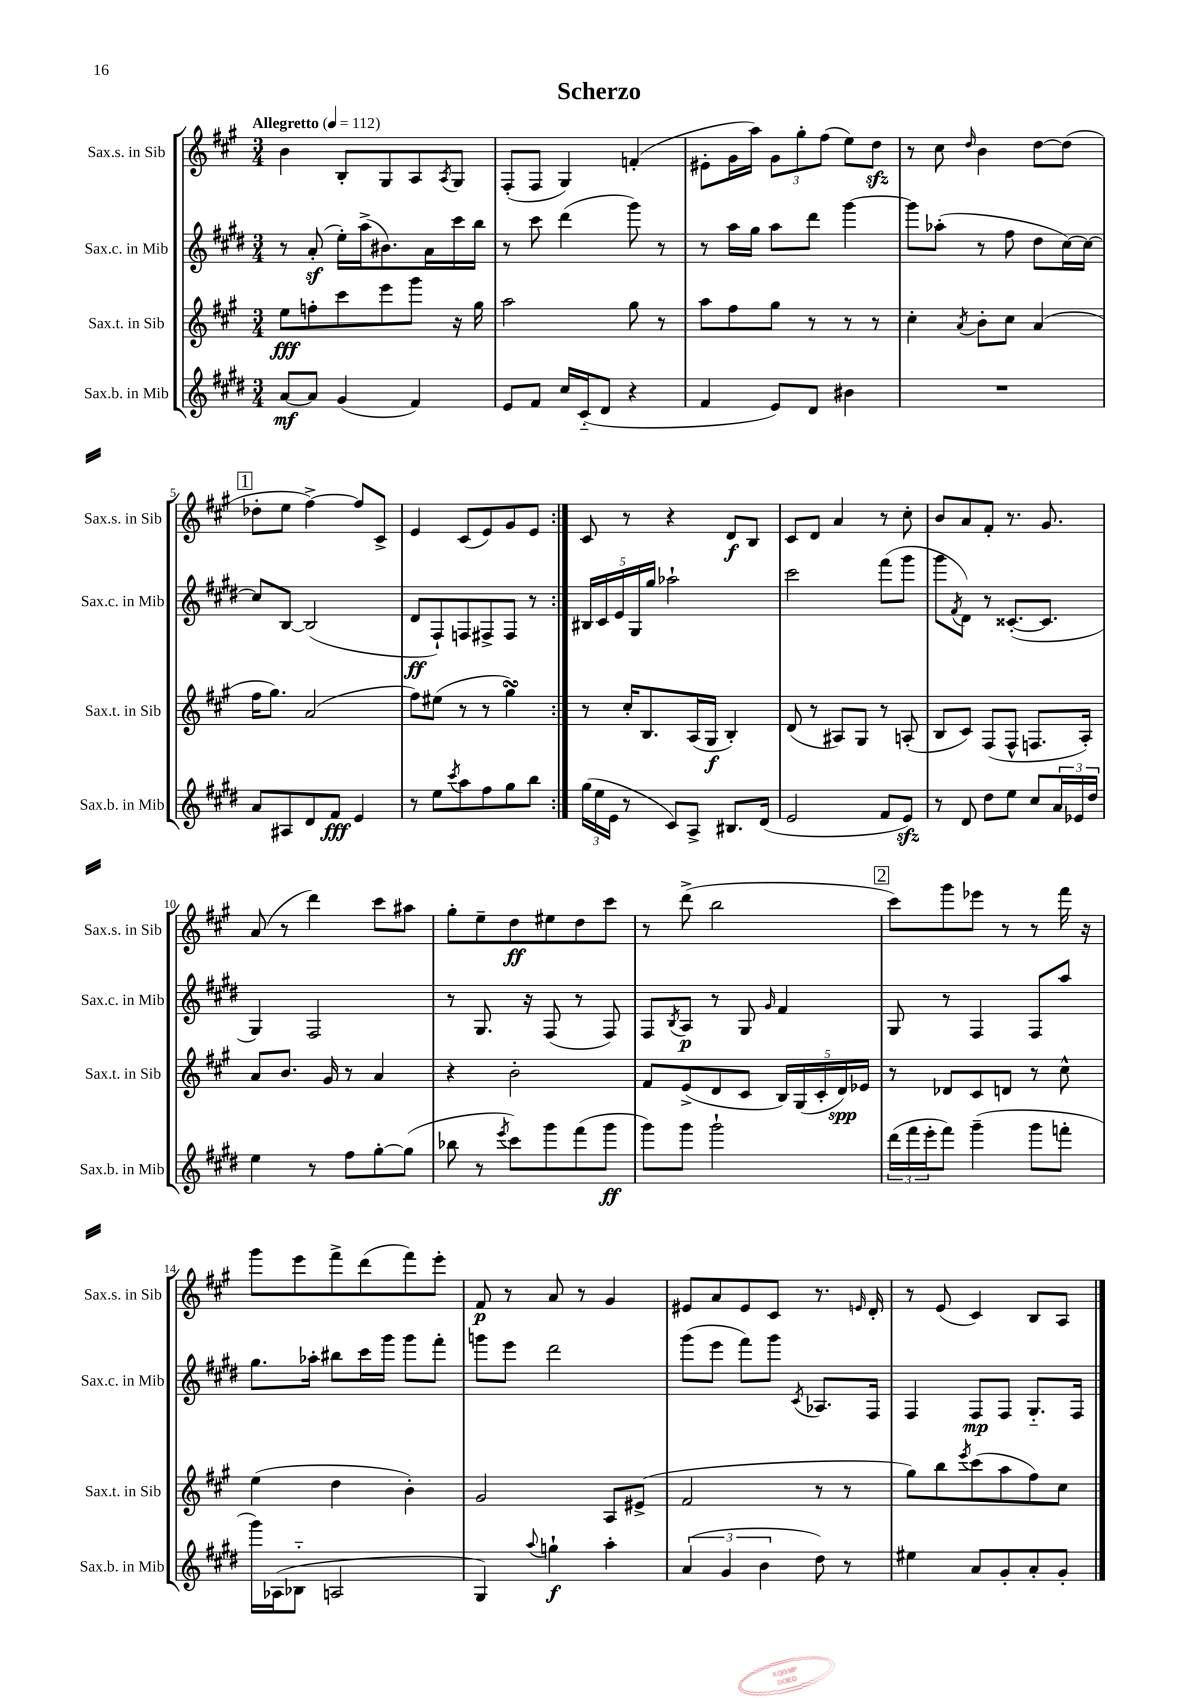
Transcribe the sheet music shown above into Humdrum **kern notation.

**kern	**kern	**kern	**kern
*staff4	*staff3	*staff2	*staff1
*clefG2	*clefG2	*clefG2	*clefG2
*k[f#c#g#d#]	*k[f#c#g#]	*k[f#c#g#d#]	*k[f#c#g#]
*M3/4	*M3/4	*M3/4	*M3/4
*MM112	*MM112	*MM112	*MM112
[8a	8ee	8r	4b
8a]	8ff'	(8a'	.
(4g#	8ccc#	16ee')	8B'
.	.	(16aa^	.
.	8eee	8.b#)	8G#
4f#)	8ggg#	.	8A
.	.	16a	.
.	.	.	8qA
.	16r	16ccc#	8G#
.	16gg#	16bb	.
=	=	=	=
8e	2aa	8r	(8F#'
8f#	.	8ccc#	8F#
16cc#	.	(4ddd#	4G#)
(16c#'~	.	.	.
8d#	.	.	.
4r	8gg#	8ggg#)	(4f'
.	8r	8r	.
=	=	=	=
4f#	8aa	8r	8e#'
.	8ff#	16aa	16g#
.	.	16gg#	16aa)
8e)	8gg#	8aa	12g#
.	.	.	12gg#'
8d#	8r	8ddd#	.
.	.	.	(12ff#
4b#	8r	[4ggg#	8ee)
.	8r	.	8dd
=	=	=	=
2.r	4cc#'	8ggg#]	8r
.	.	(8aa-'	8cc#
.	8qa	.	16qqdd
.	8b'	8r	4b
.	8cc#	8ff#	.
.	(4a	8dd#	[8dd
.	.	[16cc#)	(8dd]
.	.	16cc#_	.
=	=	=	=
8a	16ff#	8cc#]	8dd-'
.	8.gg#)	.	.
8A#	.	[8B	8ee
8d#	(2a	(2B]	[4ff#^)
8f#	.	.	.
4e	.	.	8ff#]
.	.	.	8c#^
=	=	=	=
8r	8ff#)	8d#	4e
8ee	(8ee#	8F#`)	.
8qccc#	.	.	.
8aa	8r	8F	(8c#
8ff#	8r	8F#^	8e)
8gg#	4gg#)	8F#	8g#
8bb	.	8r	8e
=:|!	=:|!	=:|!	=:|!
(24gg#	8r	20B#	8c#
24ee	.	.	.
.	.	20c#	.
24e	.	.	.
.	.	20e	.
8r	16cc#'	.	8r
.	.	20G#	.
.	8.B	.	.
.	.	20gg#	.
8c#)	.	2aa-`	4r
8A^	(16A	.	.
.	16G#	.	.
8.B#	4B')	.	8d
.	.	.	8B
(16d#	.	.	.
=	=	=	=
2e	(8d	2ccc#	8c#
.	8r	.	8d
.	8A#)	.	4a
.	8G#	.	.
8f#	8r	(8fff#	8r
8e)	(8A'	8ggg#	8cc#'
=	=	=	=
8r	8B	8ggg#	8b
.	.	8qf#	.
8d#	8c#)	8d#)	8a
8dd#	(8F#	8r	8f#'
8ee	8F#^^	([8.c##'	8.r
8cc#	8.F	.	.
.	.	8.c##]	8.g#
24a	.	.	.
24e-	.	.	.
.	16A')	.	.
24dd#	.	.	.
=	=	=	=
4ee	8a	4G#)	(8a
.	8.b	.	8r
8r	.	2F#	4ddd)
.	16g#	.	.
8ff#	8r	.	.
[8gg#'	4a	.	8ccc#
(8gg#]	.	.	8aa#
=	=	=	=
8bb-	4r	8r	8gg#'
8r	.	8.G#	8ee~
8qeee	.	.	.
8ccc#)	2b'	.	8dd
.	.	16r	.
8ggg#	.	(8F#	8ee#
(8fff#	.	8r	8dd
8ggg#	.	8F#)	8ccc#
=	=	=	=
8ggg#)	8f#	8F#	8r
.	.	8qB	.
8ggg#	(8e^	8A	(8ddd^
2ggg#`	8d	8r	2bb
.	8c#	8G#	.
.	.	16qqg#	.
.	20B)	4f#	.
.	(20G#	.	.
.	20c#'	.	.
.	20d)	.	.
.	20e-	.	.
=	=	=	=
(24ddd#	8r	8G#	8ccc#)
24fff#	.	.	.
24eee'	.	.	.
8fff#)	8d-	8r	8ggg#
(4ggg#~	8c#	4F#	8eee-
.	8d	.	8r
8ggg#	8r	8F#	8r
8fff'	8cc#^^	8aa	16fff#
.	.	.	16r
=	=	=	=
16ggg#)	(4ee	8.gg#	8ggg#
(16A-	.	.	.
8B-'~	.	.	8eee
.	.	16aa-'	.
2A	4dd	8bb#	8fff#^
.	.	16ccc#	(8ddd
.	.	16ggg#	.
.	4b')	8ggg#	8fff#)
.	.	8fff#'	8eee'
=	=	=	=
4G#)	2g#	8ggg	8f#
.	.	8eee	8r
8qqaa	.	.	.
4gg`	.	2ddd#	8a
.	.	.	8r
4aa'	8A	.	4g#
.	(8e#^	.	.
=	=	=	=
(6a	2f#	(8ggg#	8e#
.	.	8eee	8a
6g#	.	.	.
.	.	8fff#)	8e#
6b	.	.	.
.	.	8ggg#	8c#
.	.	8qc#	.
8dd#)	8r	8.A-	8.r
8r	8r	.	.
.	.	.	16qqe
.	.	16F#	16d'
=	=	=	=
4ee#	8gg#)	4F#	8r
.	8bb	.	(8e
.	8qeee	.	.
8a	(8ccc#	8F#	4c#)
8g#'	8aa	8F#	.
8a'	8ff#)	8.G#'~	8B
8g#'	8cc#	.	8A
.	.	16F#	.
==	==	==	==
*-	*-	*-	*-
